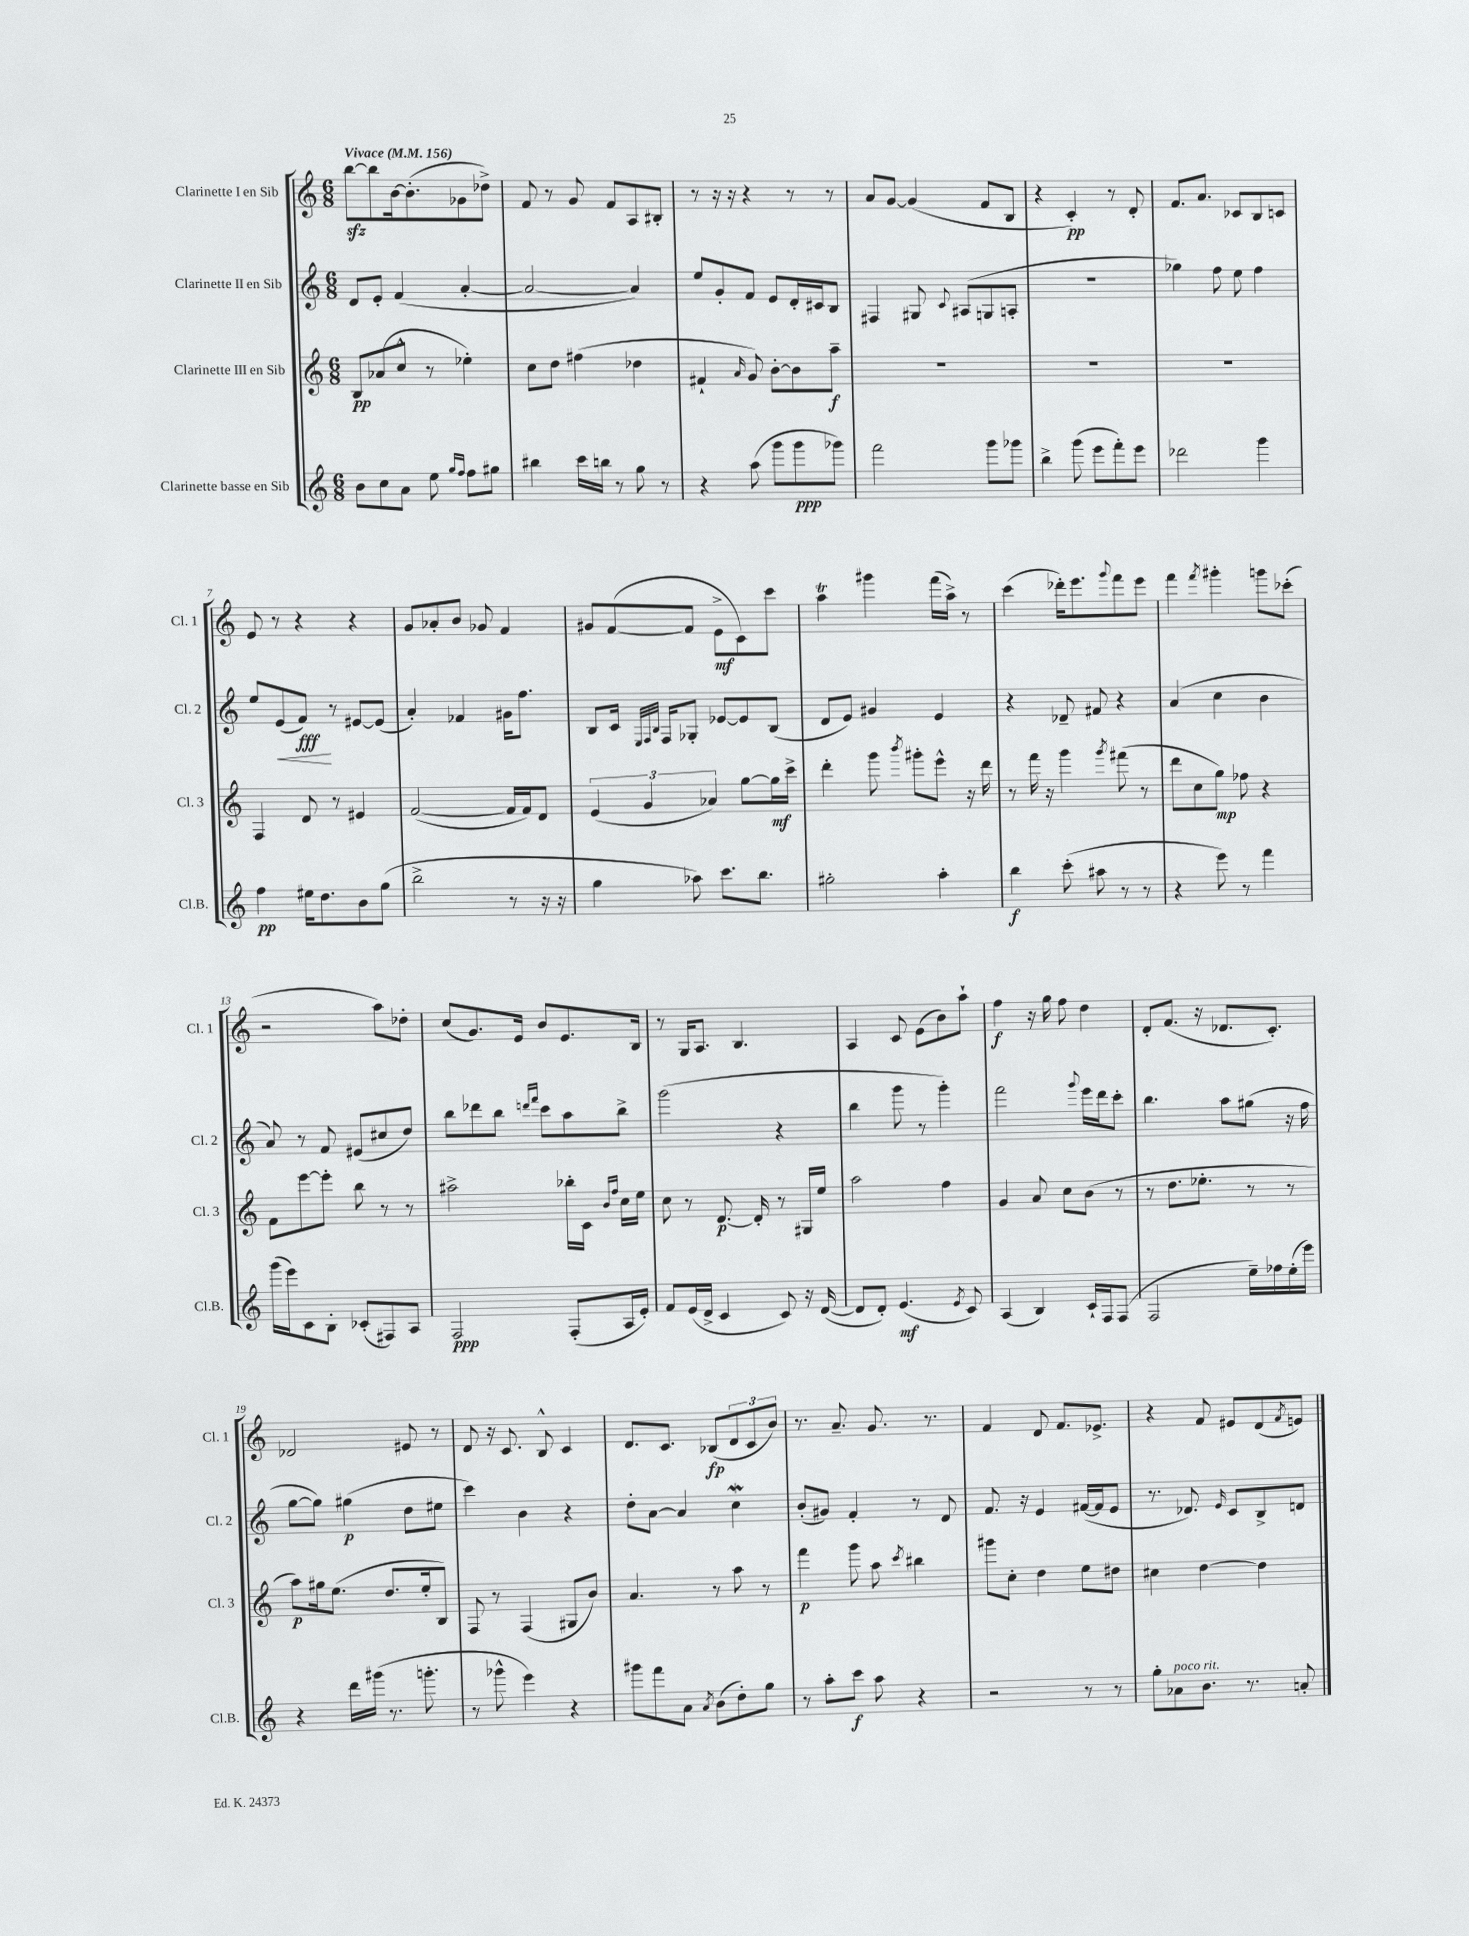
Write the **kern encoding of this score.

**kern	**dynam	**kern	**dynam	**kern	**dynam	**kern	**dynam
*part4	*part4	*part3	*part3	*part2	*part2	*part1	*part1
*staff4	*staff4	*staff3	*staff3	*staff2	*staff2	*staff1	*staff1
*I"Clarinette basse en Sib	*	*I"Clarinette III en Sib	*	*I"Clarinette II en Sib	*	*I"Clarinette I en Sib	*
*I'Cl.B.	*	*I'Cl. 3	*	*I'Cl. 2	*	*I'Cl. 1	*
*clefG2	*	*clefG2	*	*clefG2	*	*clefG2	*
*k[]	*	*k[]	*	*k[]	*	*k[]	*
*M6/8	*	*M6/8	*	*M6/8	*	*M6/8	*
*MM156	*	*MM156	*	*MM156	*	*MM156	*
=1	=1	=1	=1	=1	=1	=1	=1
!	!	!	!	!	!	!LO:TX:a:B:t=Vivace	!
8b\L	.	8B/L	pp	8d/L	.	[8bbzz\L	.
8cc\	.	(8a-X/	.	8e'/J	.	8bb\]	.
8a\J	.	8cc^^/J	.	(4f/	.	[16b\k	.
.	.	.	.	.	.	(8.b'\]	.
8ee\	.	8r	.	.	.	.	.
16qqgg/LL	.	.	.	.	.	.	.
16qqff/JJ	.	.	.	.	.	.	.
8ff\L	.	4ee-X'\)	.	[4a'/	.	8g-X\	.
8gg#X\J	.	.	.	.	.	8dd-X^\J)	.
=2	=2	=2	=2	=2	=2	=2	=2
4bb#X\	.	8cc\L	.	2a/_	.	8f/	.
.	.	8dd\J	.	.	.	8r	.
16ccc\LL	.	(4ff#X\	.	.	.	8g/	.
16bbn\JJ	.	.	.	.	.	.	.
8r	.	.	.	.	.	8f/L	.
8gg\	.	4dd-X\	.	4a/])	.	8A/	.
8r	.	.	.	.	.	8B#X'/J	.
=3	=3	=3	=3	=3	=3	=3	=3
4r	.	4f#X`/	.	8ee/L	.	8r	.
.	.	.	.	8g'/	.	16r	.
.	.	.	.	.	.	16r	.
.	.	16qqa/	.	.	.	.	.
(8aa\	.	8g/)	.	8f/J	.	4r	.
8ggg\L	.	[8b'\L	.	8e/L	.	.	.
8ggg\	ppp	8b\]	.	16d'/L	.	8r	.
.	.	.	.	16c#X/J	.	.	.
8ggg-X\J)	.	8aa~\J	f	8B/J	.	8r	.
=4	=4	=4	=4	=4	=4	=4	=4
2fff\	.	2.r	.	4F#X/	.	8a/L	.
.	.	.	.	.	.	[8g/J	.
.	.	.	.	8G#X/	.	(4g/]	.
.	.	.	.	8qqc/	.	.	.
.	.	.	.	(8A#X/L	.	.	.
8ggg\L	.	.	.	8Gn/	.	8f/L	.
8ggg-X\J	.	.	.	8An'/J	.	8B/J	.
=5	=5	=5	=5	=5	=5	=5	=5
4bb^\	.	2.r	.	2.r	.	4r	.
(8ggg\	.	.	.	.	.	4c'/)	pp
8eee\L	.	.	.	.	.	.	.
8fff'\)	.	.	.	.	.	8r	.
8eee\J	.	.	.	.	.	8d'/	.
=6	=6	=6	=6	=6	=6	=6	=6
2ddd-X\	.	2.r	.	4gg-X\)	.	8.f/L	.
.	.	.	.	.	.	8.a/J	.
.	.	.	.	8ff\	.	.	.
.	.	.	.	8ee\	.	8c-X/L	.
4ggg\	.	.	.	4ff\	.	8B/	.
.	.	.	.	.	.	8cn/J	.
!!LO:LB:g=z
=7	=7	=7	=7	=7	=7	=7	=7
4ff\	pp	4F/	.	8ee/L	.	8e/	.
!	!	!	!	!	!LO:HP:b	!	!
.	.	.	.	(8e/	<	8r	.
16ee#X\KL	.	8d/	.	8f/J)	fff	4r	.
8.dd\	.	.	.	.	.	.	.
.	.	8r	.	8r	[	.	.
8b\	.	4e#X/	.	[8e#X/L	.	4r	.
(8gg\J	.	.	.	(8e#/J]	.	.	.
=8	=8	=8	=8	=8	=8	=8	=8
2bb^\	.	([2f/	.	4a'/)	.	8g/L	.
.	.	.	.	.	.	8a-X'/	.
.	.	.	.	4f-X/	.	8b/J	.
.	.	.	.	.	.	8g-X/	.
8r	.	16f/LL]	.	16g#X\KL	.	4f/	.
.	.	16f/J)	.	8.ff\J	.	.	.
16r	.	8d/J	.	.	.	.	.
16r	.	.	.	.	.	.	.
=9	=9	=9	=9	=9	=9	=9	=9
4gg\	.	(6e/	.	8B/L	.	8g#X/L	.
.	.	.	.	16c/Jk	.	([8f/	.
.	.	6g/	.	.	.	.	.
.	.	.	.	32qqE/LLL	.	.	.
.	.	.	.	32qqF/	.	.	.
.	.	.	.	32qqB/JJJ	.	.	.
.	.	.	.	16F/KL	.	.	.
8aa-X\)	.	.	.	8G-X'/J	.	8f/J]	.
.	.	6a-X/)	.	.	.	.	.
8.ccc\L	.	.	.	[8e-X/L	.	8e^\L	mf
.	.	[8gg\L	.	8e-/]	.	8c\)	.
8.bb\J	.	.	.	.	.	.	.
.	.	16gg\L]	mf	(8B/J	.	8ccc\J	.
.	.	16ccc^\JJ	.	.	.	.	.
=10	=10	=10	=10	=10	=10	=10	=10
2gg#X'\	.	4ddd'\	.	8d/L	.	4aaT\	.
.	.	.	.	8e/J)	.	.	.
.	.	8ggg\	.	4g#X/	.	4ggg#X\	.
.	.	8qbbb/	.	.	.	.	.
.	.	8ggg#X'\L	.	.	.	.	.
4aa'\	.	8eee^^\J	.	4e/	.	(16fff\LL	.
.	.	.	.	.	.	16aa^\JJ)	.
.	.	16r	.	.	.	8r	.
.	.	16ddd\	.	.	.	.	.
=11	=11	=11	=11	=11	=11	=11	=11
4bb\	f	8r	.	4r	.	(4ccc\	.
.	.	16fff\	.	.	.	.	.
.	.	16r	.	.	.	.	.
(8ccc'\	.	4ggg\	.	8d-X~/	.	16ddd-X'\KL)	.
.	.	.	.	.	.	8.eee\	.
8aa#X\	.	.	.	8f#X/	.	.	.
.	.	8qggg/	.	.	.	8qqggg/	.
8r	.	(8fff#X\	.	4r	.	8fff\	.
8r	.	8r	.	.	.	8eee\J	.
=12	=12	=12	=12	=12	=12	=12	=12
4r	.	8ddd\L	.	(4a/	.	4fff\	.
.	.	8cc\	.	.	.	.	.
.	.	.	.	.	.	8qfff/	.
8eee\)	.	8gg\J)	mp	4cc\	.	4ggg#X'\	.
8r	.	8ff-X\	.	.	.	.	.
4fff\	.	4r	.	4b\	.	8gggn\L	.
.	.	.	.	.	.	(8ccc-X'\J	.
!!LO:LB:g=z
=13	=13	=13	=13	=13	=13	=13	=13
(16ggg\LL	.	8f\L	.	8a/)	.	2r	.
16eee\J)	.	.	.	.	.	.	.
8c\	.	[8eee\	.	8r	.	.	.
8B'\J	.	8eee'\J]	.	8f/	.	.	.
(8c-X'/L	.	8bb\	.	(8e#X/L	.	.	.
8F#X/)	.	8r	.	8cc#X/	.	8aa\L)	.
8A/J	.	8r	.	8dd/J)	.	8dd-X'\J	.
=14	=14	=14	=14	=14	=14	=14	=14
2F/	ppp	2aa#X^\	.	8bb\L	.	(8cc/L	.
.	.	.	.	8ddd-X\	.	8.g/)	.
.	.	.	.	8bb\J	.	.	.
.	.	.	.	.	.	16e/Jk	.
.	.	.	.	16qqdddn/LL	.	.	.
.	.	.	.	16qqfff/JJ	.	.	.
.	.	.	.	8ccc\L	.	8b/L	.
(8F'/L	.	16bb-X'\LL	.	8aa\	.	8.e/	.
.	.	16c\JJ	.	.	.	.	.
.	.	16qqb/LL	.	.	.	.	.
.	.	16qqff/JJ	.	.	.	.	.
16A/L	.	16cc\LL	.	8bb^\J	.	.	.
16e'/JJ)	.	16ee\JJ	.	.	.	16B/Jk	.
=15	=15	=15	=15	=15	=15	=15	=15
8f/L	.	8cc\	.	(2ggg\	.	8r	.
(16e/L	.	8r	.	.	.	16G/KL	.
16d^/JJ	.	.	.	.	.	8.A/J	.
4c/	.	[8.d/	p	.	.	.	.
.	.	.	.	.	.	4.B/	.
.	.	16d'/]	.	.	.	.	.
8c/)	.	8r	.	4r	.	.	.
16r	.	16G#X/LL	.	.	.	.	.
([16d/	.	16ee/JJ	.	.	.	.	.
=16	=16	=16	=16	=16	=16	=16	=16
8d/L]	.	2aa\	.	4bb\	.	4A/	.
8d'/J)	.	.	.	.	.	.	.
(4.e/	mf	.	.	8ggg\	.	8c/	.
.	.	.	.	8r	.	(8e\L	.
.	.	4ff\	.	4ggg'\)	.	8b\)	.
8qe/	.	.	.	.	.	.	.
8c/)	.	.	.	.	.	8aa`\J	.
=17	=17	=17	=17	=17	=17	=17	=17
(4A/	.	4g/	.	2fff\	.	4ff\	f
4B/)	.	8a/	.	.	.	16r	.
.	.	.	.	.	.	16gg\	.
.	.	8cc\L	.	.	.	8ff\	.
.	.	.	.	8qqggg/	.	.	.
16c`/LL	.	(8b\J	.	16eee\LL	.	4dd\	.
16F/J	.	.	.	16ddd\J	.	.	.
(8F/J	.	8r	.	8ccc'\J	.	.	.
=18	=18	=18	=18	=18	=18	=18	=18
2F/	.	8r	.	4.bb\	.	8d'/L	.
.	.	8.dd\L	.	.	.	(8.f/J	.
.	.	8.ee-X'\J	.	.	.	16r	.
.	.	.	.	8aa\L	.	8.d-X/L	.
16ee~\LL)	.	8r	.	(8gg#X\J	.	.	.
16ff-X\	.	.	.	.	.	8.c'/J)	.
(16ee'\	.	8r	.	16r	.	.	.
16eee\JJ)	.	.	.	16ff\	.	.	.
!!LO:LB:g=z
=19	=19	=19	=19	=19	=19	=19	=19
4r	.	8aa\L)	p	[8gg\L	.	2d-X/	.
.	.	16gg#X\k	.	8gg\J])	.	.	.
.	.	(8.ee\J	.	.	.	.	.
16ddd\LL	.	.	.	(4gg#X\	p	.	.
(16ggg#X\JJ	.	.	.	.	.	.	.
8.r	.	8.dd/L	.	.	.	.	.
.	.	.	.	8dd\L	.	8e#X/	.
8.gggn'\	.	16ee'/k	.	.	.	.	.
.	.	8B/J)	.	8ee#X\J	.	8r	.
=20	=20	=20	=20	=20	=20	=20	=20
8r	.	8F/	.	4ccc\)	.	8d/	.
8ggg-X^^\	.	8r	.	.	.	16r	.
.	.	.	.	.	.	8.c/	.
4eee\)	.	(4F/	.	4b\	.	.	.
.	.	.	.	.	.	8B^^/	.
4r	.	8G#X/L	.	4r	.	4c/	.
.	.	8b/J)	.	.	.	.	.
=21	=21	=21	=21	=21	=21	=21	=21
8ggg#X\L	.	4.a/	.	8dd'\L	.	8.d/L	.
8fff\	.	.	.	[8a\J	.	.	.
.	.	.	.	.	.	8.c/J	.
8a\J	.	.	.	4a/]	.	.	.
8qa/	.	.	.	.	.	.	.
(8b\L	.	8r	.	.	.	(8B-X/L	fp
8dd'\)	.	8aa\	.	4ccw\	.	12d/	.
.	.	.	.	.	.	12c/	.
8gg\J	.	8r	.	.	.	.	.
.	.	.	.	.	.	12b/J)	.
=22	=22	=22	=22	=22	=22	=22	=22
8r	.	4fff\	p	(8b'/L	.	8.r	.
8aa'\L	.	.	.	8g#X/J)	.	.	.
.	.	.	.	.	.	8.a~/	.
8ccc\J	f	8ggg\	.	4f'/	.	.	.
8aa\	.	8aa\	.	.	.	8.g/	.
.	.	8qccc/	.	.	.	.	.
4r	.	4bb#X\	.	8r	.	.	.
.	.	.	.	.	.	8.r	.
.	.	.	.	8d/	.	.	.
=23	=23	=23	=23	=23	=23	=23	=23
2r	.	8ggg#X\L	.	8.f/	.	4f/	.
.	.	8cc'\J	.	.	.	.	.
.	.	.	.	16r	.	.	.
.	.	4dd\	.	4e/	.	8d/	.
.	.	.	.	.	.	8.f/L	.
8r	.	8ee\L	.	([16f#X/LL	.	.	.
.	.	.	.	16f#/J]	.	8.e-X^/J	.
8r	.	8dd#X\J	.	8e/J	.	.	.
=24	=24	=24	=24	=24	=24	=24	=24
8gg'\L	.	4cc#X\	.	8.r	.	4r	.
!LO:TX:a:i:t=poco rit.	!	!	!	!	!	!	!
8a-X\	.	.	.	.	.	.	.
.	.	.	.	8.d-X/)	.	.	.
8.b\J	.	[4dd\	.	.	.	8f/	.
.	.	.	.	16qqe/	.	.	.
.	.	.	.	8c/L	.	8e#X/L	.
8.r	.	.	.	.	.	.	.
.	.	4dd\]	.	8B^/	.	(8d/	.
.	.	.	.	.	.	8qf/	.
8an'/	.	.	.	8dn/J	.	8en/J)	.
==	==	==	==	==	==	==	==
*-	*-	*-	*-	*-	*-	*-	*-
